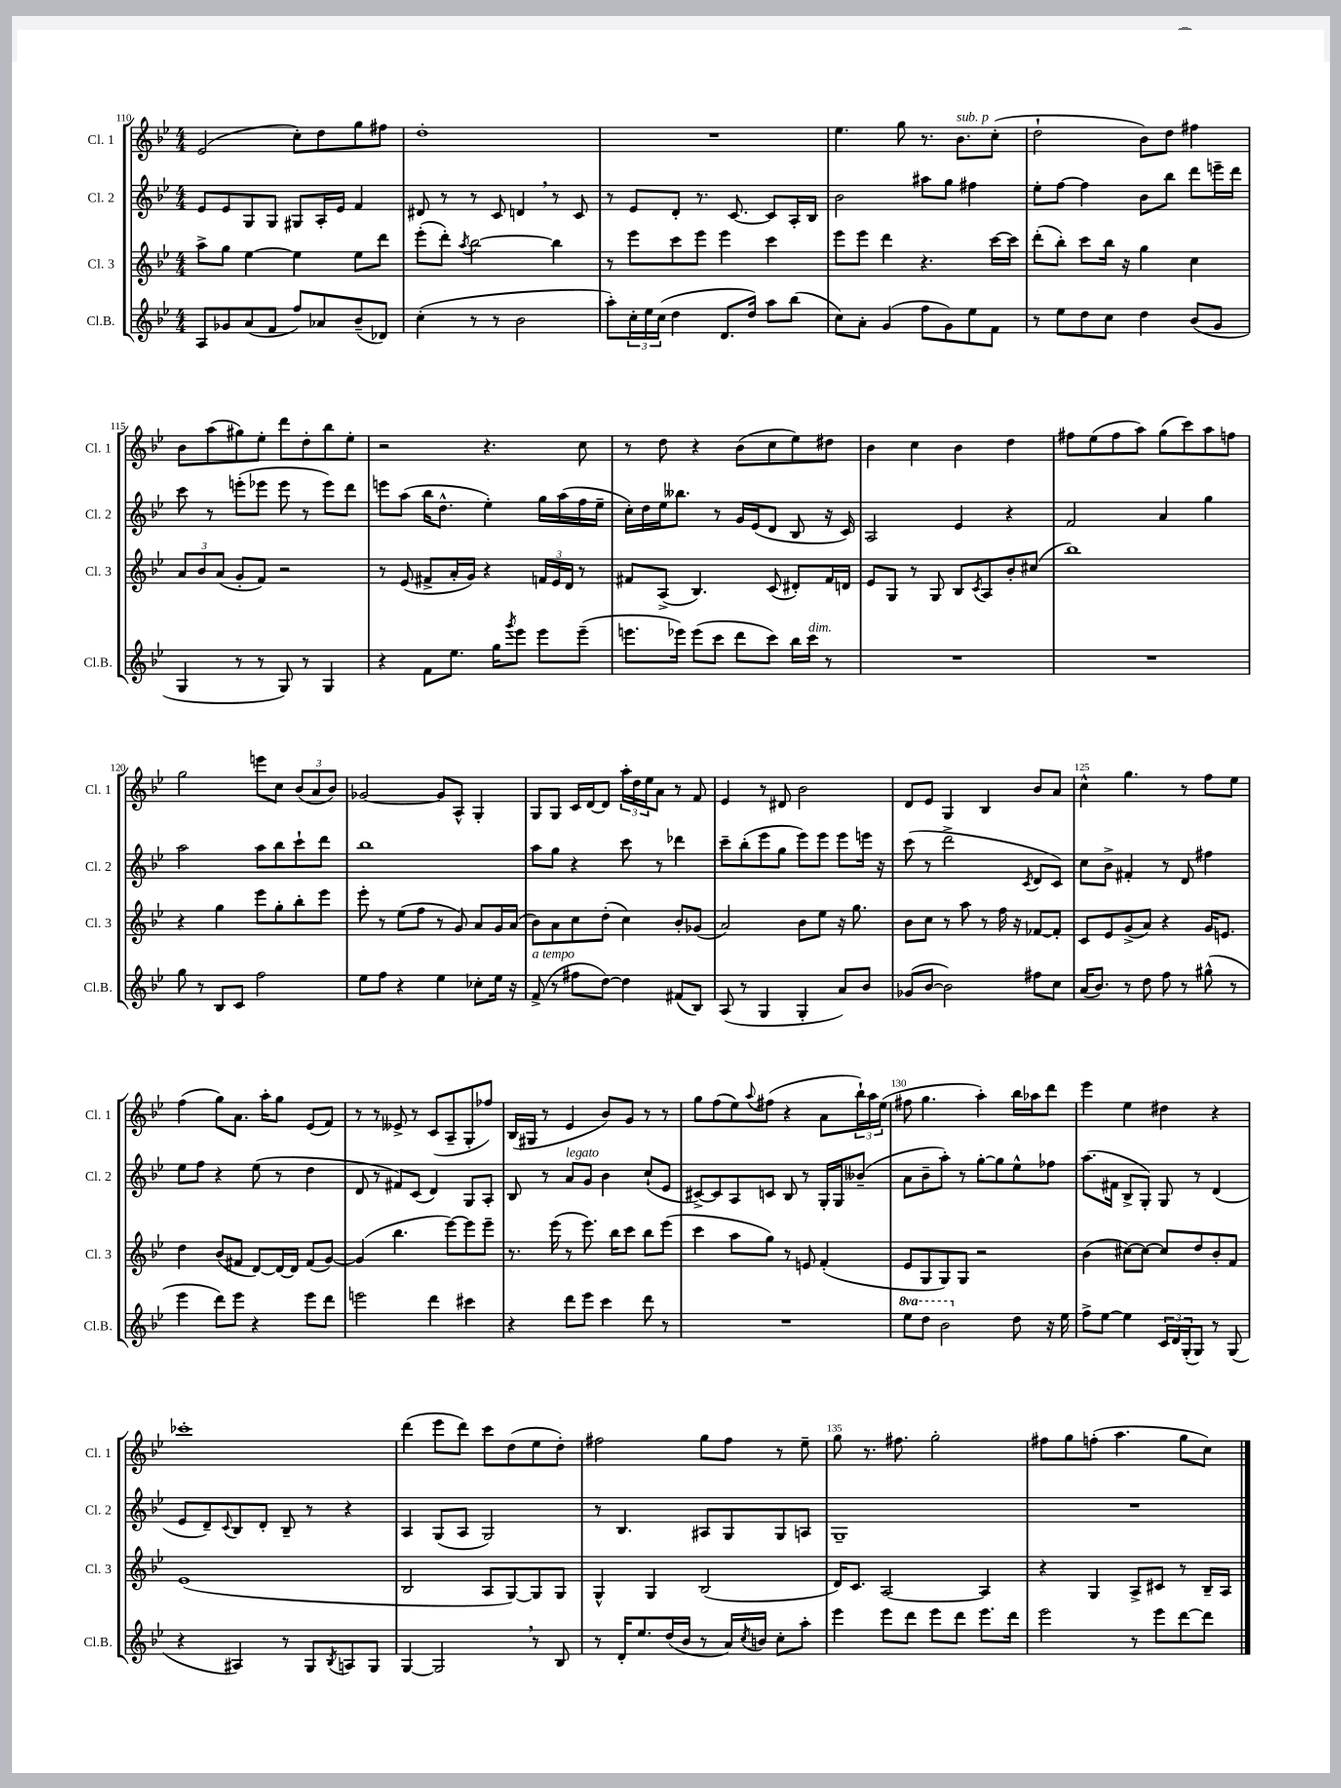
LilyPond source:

<<
\new StaffGroup <<
\new Staff = "s0" \with { instrumentName = "Cl. 1" shortInstrumentName = "Cl. 1" } {
    \clef treble \key bes \major \numericTimeSignature \time 4/4
    ees'2( c''8-.) d''8 g''8 fis''8 |
    d''1-. |
    R1 |
    ees''4. g''8 r8. bes'8.^\markup { \italic "sub. p" } c''8-.( |
    d''2-! bes'8) d''8 fis''4 |
    bes'8 a''8( gis''8) ees''8-. d'''8 d''8-. bes''8 ees''8-. |
    r2 r4. c''8 |
    r8 d''8 r4 bes'8( c''8 ees''8) dis''8 |
    bes'4 c''4 bes'4 d''4 |
    fis''8 ees''8( fis''8 a''8) g''8( c'''8) a''8 f''8 |
    g''2 e'''8 c''8 \tuplet 3/2 { bes'8( a'8 bes'8) } |
    ges'2~ ges'8 a8-^ g4-. |
    g8 g8 c'16 d'16~ d'8 \tuplet 3/2 { a''16-. d''16 ees''16 } a'8 r8 f'8 |
    ees'4 r8 dis'8 bes'2 |
    d'8 ees'8 g4 bes4 bes'8 a'8 |
    c''4-^ g''4. r8 f''8 ees''8 |
    f''4( g''8) a'8. a''16-. g''8 ees'8( f'8) |
    r8 r8 eeses'8-> r8 c'8( a8-- g8-. fes''8) |
    bes16( gis16 r8 ees'4 bes'8) g'8 r8 r8 |
    g''8 f''8( ees''8) \appoggiatura { a''8 } fis''8( r4 a'8 \tuplet 3/2 { bes''16-!) a''16 ees''16( } |
    fis''8 g''4. a''4-.) bes''16 aes''16 d'''8 |
    ees'''4 ees''4 dis''4 r4 |
    ces'''1-. |
    d'''4( ees'''8 d'''8) c'''8 d''8( ees''8 d''8-.) |
    fis''2 g''8 fis''8 r8 ees''8-- |
    g''8 r8. fis''8. g''2-. |
    fis''8 g''8 f''8-.( a''4. g''8 c''8) \bar "|." |
}
\new Staff = "s1" \with { instrumentName = "Cl. 2" shortInstrumentName = "Cl. 2" } {
    \clef treble \key bes \major \numericTimeSignature \time 4/4
    ees'8 ees'8 g8 g8 gis8 a16-. ees'16 f'4 |
    dis'8 r8 r8 c'8 d'4 \breathe r8 c'8 |
    r8 ees'8 d'8-. r8. c'8.~ c'8 a16-. bes16 |
    bes'2 ais''8 g''8 fis''4 |
    ees''8-. f''8~ f''4 bes'8 bes''8 d'''8 e'''16-- d'''16 |
    c'''8 r8 e'''8-.( ees'''8 ees'''8 r8 ees'''8) d'''8 |
    e'''8 a''8( bes''16 d''8.-^ ees''4-.) g''16 a''16( f''16 ees''16-- |
    c''16-.) d''16 ees''16 beses''8. r8 g'16 ees'16( d'8 bes8 r16 c'16) |
    a2 ees'4 r4 |
    f'2 a'4 g''4 |
    a''2 a''8 bes''8 c'''8-! d'''8 |
    bes''1 |
    a''8 g''8 r4 c'''8 r8 des'''4 |
    c'''8-- bes''8-.( ees'''8 g''8 ees'''8) ees'''8 ees'''8 e'''16 r16 |
    c'''8( r8 d'''2-> \acciaccatura { c'8 } d'8 c'8) |
    c''8 bes'8-> fis'4-. r8 d'8 fis''4 |
    ees''8 f''8 r4 ees''8( r8 d''4 |
    d'8 r8 fis'8) c'8( d'4) g8 a8-. |
    bes8 r8 a'8^\markup { \italic "legato" } g'8 bes'4 c''8-!( ees'8 |
    cis'8~->) cis'8 a8 c'8 bes8 r8 g16-. g16 beses'8--( |
    a'8 bes'8-- a''8-.) r8 g''8~-. g''8 ees''8-^ fes''8 |
    a''8.( fis'16 bes8-> g8-.) g8 r8 d'4( |
    ees'8 d'8--) \appoggiatura { c'8 } bes8 d'8-. bes8-- r8 r4 |
    a4 g8( a8 g2) |
    r8 bes4. ais8 g8 g8 a8 |
    g1-- |
    R1 \bar "|." |
}
\new Staff = "s2" \with { instrumentName = "Cl. 3" shortInstrumentName = "Cl. 3" } {
    \clef treble \key bes \major \numericTimeSignature \time 4/4
    a''8-> g''8 ees''4~ ees''4 ees''8 d'''8 |
    ees'''8-.( d'''8-.) \acciaccatura { a''8 } bes''2~ bes''4 |
    r8 ees'''8 c'''8 ees'''8 ees'''4 c'''4 |
    ees'''8 ees'''8 d'''4 r4. c'''16~ c'''16 |
    d'''8-.( bes''8-.) c'''8 bes''16 r16 g''4 c''4 |
    \tuplet 3/2 { a'8 bes'8 a'8( } g'8-. f'8) r2 |
    r8 ees'8( fis'8-> a'16-. g'16) r4 \tuplet 3/2 { f'16 ees'16 d'16 } r8 |
    fis'8 a8->( bes4.) c'8( dis'8-.) fis'16 d'16 |
    ees'8 g8 r8 g8 bes8 \acciaccatura { c'8 } a8 bes'8-. cis''8( |
    bes''1) |
    r4 g''4 ees'''8 g''8-. bes''8-. ees'''8 |
    ees'''8-. r8 ees''8( f''8 r8 g'8) a'8 g'16 a'16( |
    bes'8) a'8 c''8 d''8-.( c''4) bes'8-. ges'8( |
    a'2) bes'8 ees''8 r16 g''8. |
    bes'8 c''8 r8 a''8 r8 f''16 r16 fes'8~ fes'8-. |
    c'8 ees'8 g'8->( a'8) r4 g'16 e'8. |
    d''4 bes'8( fis'8 d'8~) d'16~ d'16 fis'8( g'8~) |
    g'4( bes''4. ees'''8~) ees'''8 ees'''8-- |
    r8. ees'''16( r8 ees'''8.) bes''16 c'''8 bes''8 ees'''8( |
    c'''4 a''8 g''8) r8 e'8 f'4-.( |
    ees'8 g8 g8) g8 r2 |
    bes'4( cis''8~) cis''8~ cis''8 d''8 bes'8-. f'8 |
    ees'1( |
    bes2 a8 g8~) g8 g8 |
    g4-^ g4 bes2( |
    d'16) c'8. a2~ a4 |
    r4 g4 a8-> cis'8 r8 bes16-- a16 \bar "|." |
}
\new Staff = "s3" \with { instrumentName = "Cl.B." shortInstrumentName = "Cl.B." } {
    \clef treble \key bes \major \numericTimeSignature \time 4/4 \set Staff.ottavationMarkups = #ottavation-simple-ordinals
    a8 ges'8 a'8( f'8 f''8) aes'8 bes'8--( des'8) |
    c''4-.( r8 r8 bes'2 |
    a''8-.) \tuplet 3/2 { c''16-. ees''16 c''16( } d''4 d'8. d''16) a''8 bes''8( |
    c''8) a'8-. g'4( f''8 g'8) ees''8 f'8 |
    r8 ees''8 d''8 c''8 d''4 bes'8( g'8 |
    g4 r8 r8 g8) r8 g4 |
    r4 f'8 ees''8. g''16 \acciaccatura { g'''8 } ees'''8 ees'''8 ees'''8--( |
    e'''8. ees'''16) ees'''8( c'''8 d'''8 c'''8) bes''16 c'''16^\markup { \italic "dim." } r8 |
    R1 |
    R1 |
    g''8 r8 bes8 c'8 f''2 |
    ees''8 f''8 r4 ees''4 ces''8-. ees''16 r16 |
    f'8->^\markup { \italic "a tempo" }( r8 fis''8 d''8~) d''4 fis'8( bes8) |
    a8( r8 g4 g4-. a'8) bes'8 |
    ges'8( bes'8~ bes'2) fis''8 c''8 |
    a'16( bes'8.) r8 d''8 f''8 r8 gis''8-^( r8 |
    ees'''4 d'''8) ees'''8 r4 ees'''8 d'''8 |
    e'''2 d'''4 cis'''4 |
    r4 d'''8 ees'''8 c'''4 d'''8 r8 |
    R1 |
    \ottava #1 ees'''8 d'''8 bes''2 \ottava #0 d''8 r16 ees''16 |
    f''8-> ees''8~ ees''4 \tuplet 3/2 { c'16 d'16 g16-.( } g8) r8 g8( |
    r4 ais4) r8 g8 \acciaccatura { bes8 } a8 g8 |
    g4~ g2 \breathe r8 bes8 |
    r8 d'16-. ees''8. d''16( bes'16 r8 a'16) \acciaccatura { c''8 } b'16 c''8-. a''8-. |
    ees'''4 ees'''8 d'''8 ees'''8 d'''8 ees'''8. d'''16 |
    ees'''2 r8 ees'''8 d'''8~ d'''8 \bar "|." |
}
>>
>>
\layout { \context { \Score currentBarNumber = #110 \override BarNumber.break-visibility = ##(#f #t #t) barNumberVisibility = #(every-nth-bar-number-visible 5) } }
